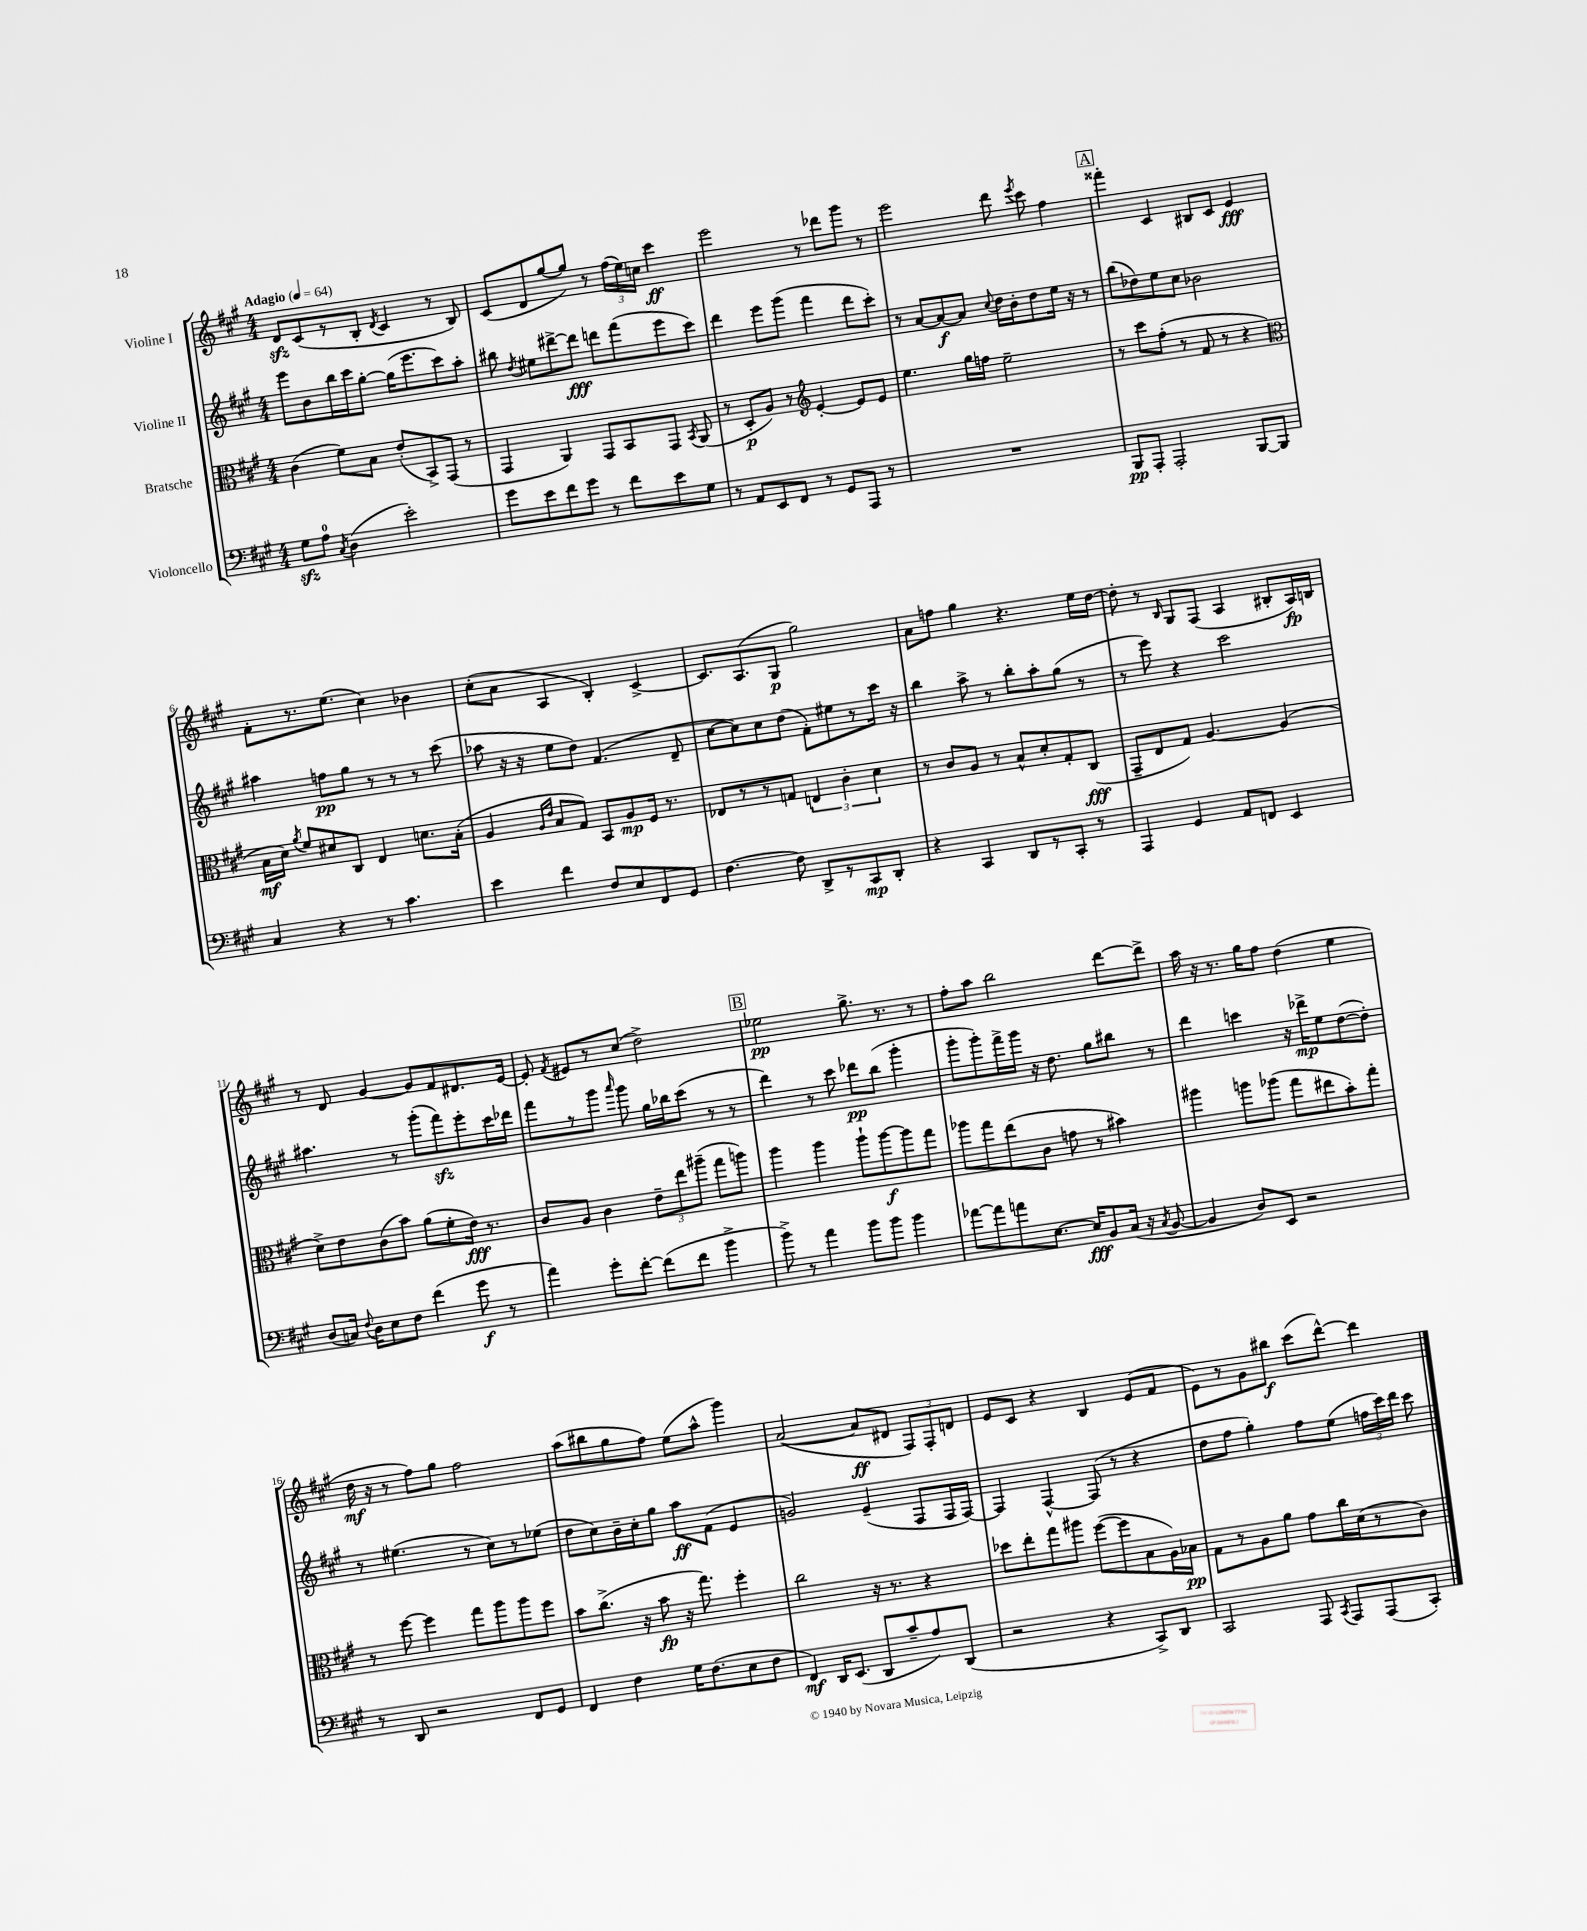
<<
\new StaffGroup <<
\new Staff = "s0" \with { instrumentName = "Violine I" } {
    \clef treble \key a \major \numericTimeSignature \time 4/4 \tempo "Adagio" 4 = 64
    \autoBeamOff d'8[\sfz cis'8( r8 b8]-. \acciaccatura { d'8 } cis'4 r8 b8) |
    cis'8[( d'8 gis''8~ gis''8]) r8 \tuplet 3/2 { fis''16[( e''16) c''16] } cis'''4\ff |
    e'''2 r8 des'''8[ gis'''8] r8 |
    e'''2 d'''8 \acciaccatura { e'''8 } cis'''8 fis''4 |
    \mark \markup { \box "A" } fisis'''4-. cis'4 bis8[ cis'8] e'4\fff |
    fis'8[-. r8. e''8.]( cis''4) bes'4 |
    cis''8[-.( a'8] a4 b4-.) cis'4~-> |
    cis'8.[ a8.( gis8]\p gis''2) |
    a'8[ f''8] gis''4 r4. e''16[ d''16]~ |
    d''8-. r8 \grace { b16 } gis8[ fis8]( a4 bis8[-. a16\fp) b16] |
    r8 d'8 gis'4~ gis'8[ fis'8 dis'8. e'16]~ |
    e'8-. \acciaccatura { fis'8 } eis'8[ r8 cis''8]( d''2->) |
    \mark \markup { \box "B" } ees''2\pp gis''8.-> r8. r8 |
    fis''8[-. a''8] b''2 d'''8[~ d'''8]-> |
    a''16 r16 r8. gis''16[ fis''8] d''4( e''4 |
    d''16\mf r16 r8 fis''8[) gis''8] fis''2 |
    a''8[( bis''8 gis''8 fis''8]) e''8[( a''8]-^ gis'''4) |
    a'2~( a'8[\ff dis'8] \tuplet 3/2 { fis8[) fis8-. d'8] } |
    e'8[ cis'8] r4 b4 e'8[( fis'8] |
    e'8[) r8 gis'8 bis''8]\f cis'''8[( d'''8]~-^) d'''4 \bar "|." |
}
\new Staff = "s1" \with { instrumentName = "Violine II" } {
    \clef treble \key a \major \numericTimeSignature \time 4/4
    \autoBeamOff e'''8[ b'8 b''16 cis'''16 gis''8]~-. gis''16[( e'''8. cis'''8) a''8]-. |
    bis''8 \acciaccatura { d''8 } eis''8[ dis'''8~-> dis'''8]\fff d'''8[ fis'''8( e'''8 cis'''8]) |
    d'''4 e'''8[ gis'''8]( fis'''4 d'''8[ cis'''8]-.) |
    r8 a'8[~ a'8~\f a'8] \appoggiatura { cis''8 } d''16[ b'16-. d''8 e''16] r16 r8 |
    \mark \markup { \box "A" } b''8[( des''8) e''8 cis''8] bes'2 |
    ais''4 f''8[\pp gis''8] r8 r8 r8 cis'''8( |
    aes''8 r16 r16 e''8[ d''8]) fis'4.( d'8-- |
    cis''8[~ cis''8) cis''8 d''8]( fis'8[-.) eis''8 r8 cis'''16] r16 |
    b''4 a''8-> r8 b''8[-. a''8-. gis''8]( r8 |
    r8 e'''8) r4 cis'''2 |
    ais''4. r8 gis'''8[-.( fis'''8\sfz) e'''8-. cis'''16 des'''16] |
    fis'''8[ r8 gis'''8] \grace { a'''16 } gis'''8 gis''16[ bes''16 cis'''8]( r8 r8 |
    \mark \markup { \box "B" } d'''4) r8 cis'''8 des'''8[\pp b''8]( gis'''4-. |
    gis'''8[-. gis'''8-.) fis'''16-> gis'''16] r16 d''8. gis''8[ bis''8] r8 |
    d'''4 c'''4 r16 des'''16[->\mp e''8 d''8~( d''8]-.) |
    r8 eis''4.( r8 cis''8[) r8 ees''8]( |
    d''8[ cis''8) b'16-- cis''16-. gis''8] a''8[\ff fis'8]( e'4 |
    g'2) e'4--( fis8[ fis16 fis16]~) |
    fis4 fis4~-^ fis8( r8 r4 |
    d''8[ fis''8] gis''4-.) fis''8[ e''8]( \tuplet 3/2 { f''16[ cis'''16) d'''16] } cis'''8 \bar "|." |
}
\new Staff = "s2" \with { instrumentName = "Bratsche" } {
    \clef alto \key a \major \numericTimeSignature \time 4/4
    \autoBeamOff cis'4( fis'8[) b8] e'8[-.( b,8->) gis,8]( r8 |
    gis,4 a,4) gis,8[ b,8 gis,8] \acciaccatura { b,8 } a,8( |
    r8 d8[-.\p a8]) r8 \clef treble e'4~-. e'8[ e'8] |
    e''4. gis''16[ f''16] e''2-- |
    \mark \markup { \box "A" } r8 cis'''8[ fis''8]-.( r8 fis'8 r8 r4 |
    \clef alto b16[\mf d'16]) \acciaccatura { a'8 } fis'8[ dis'8 cis8] e4 d'8.[ b16]-.( |
    a4 \grace { a16[ e'16] } b8[ gis8]) b,8[ a8\mp fis16] r8. |
    ees8[ r8 r8 g8] \tuplet 3/2 { e4 cis'4-. d'4 } |
    r8 cis'8[ a8] r8 b8[-^ d'8-. gis8-. cis8]\fff( |
    gis,8[-- e8 gis8]) a4.~ a4( |
    d'8[->) e'8 cis'8( b'8]) a'8[( fis'8-. e'16]\fff) r8. |
    cis'8[ a8] cis'4 \tuplet 3/2 { e'8[-- e''8 ais''8]--( } gis''8[ a''8]) |
    \mark \markup { \box "B" } a''4 a''4 a''8[-! a''8~\f a''8 gis''8] |
    aes''8[ gis''8 e''8( cis'8] g'8 r8 bis'4) |
    ais''4 a''8[ aes''8]( gis''8[ eis''8 b'8-.) gis''8]-. |
    r8 fis''8~ fis''4 gis''8[ a''8 a''8 fis''8] |
    b'8[ cis''8.]->( r16 b'8\fp r16 gis''8.) fis''4-. |
    cis''2 r16 r8. r4 |
    des''8[ e''8-. gis''8 ais''8] fis''8[~( fis''8 b8 a16) bes16]\pp |
    gis8[ r8 a8 a'8] gis'8[ cis''16 d'16( r8 cis'8]) \bar "|." |
}
\new Staff = "s3" \with { instrumentName = "Violoncello" } {
    \clef bass \key a \major \numericTimeSignature \time 4/4
    \autoBeamOff gis8[\sfz a8]-0 \acciaccatura { cis8 } d4( e'2-.) |
    gis'8[ e'8 fis'8 gis'8] r8 fis'8[ e'8 gis8] |
    r8 a,8[ e,8 fis,8] r8 gis,8[ a,,8] r8 |
    R1 |
    \mark \markup { \box "A" } b,,8[\pp a,,8]-. a,,2-. b,,8[~ b,,8] |
    cis4 r4 r8 cis'4. |
    e'4 fis'4 fis8[ e8 fis,8 gis,8] |
    fis4.~ fis8 d,8[-> r8 cis,8\mp d,8]-. |
    r4 cis,4 d,8[ r8 cis,8]-. r8 |
    a,,4 gis,4 a,8[ f,8] e,4 |
    d8[( c16]) \appoggiatura { fis8 } d16[ e8 fis8] fis'4( gis'8\f r8 |
    a'4) gis'8[-. fis'8]~-. fis'8[( fis'8] b'4-> |
    \mark \markup { \box "B" } b'8->) r8 a'4 b'8[ b'8] b'4 |
    aes'8[~ aes'8 a'8 e8.]~ e16[\fff b,8 cis16]( r16 \acciaccatura { cis8 } b,8~ |
    b,4 d8[) e,8] r2 |
    r8 d,8 r2 fis,8[ gis,8] |
    fis,4 fis4 gis16[ fis8.( e8 fis8] |
    fis,4\mf) d,16[ e,8.]( d,8[ cis'8-- a8) d,8]( |
    r2 r4 cis,8[->) d,8] |
    cis,2 a,,8 \acciaccatura { cis,8 } a,,8[ a,,8( cis,8]-.) \bar "|." |
}
>>
>>
